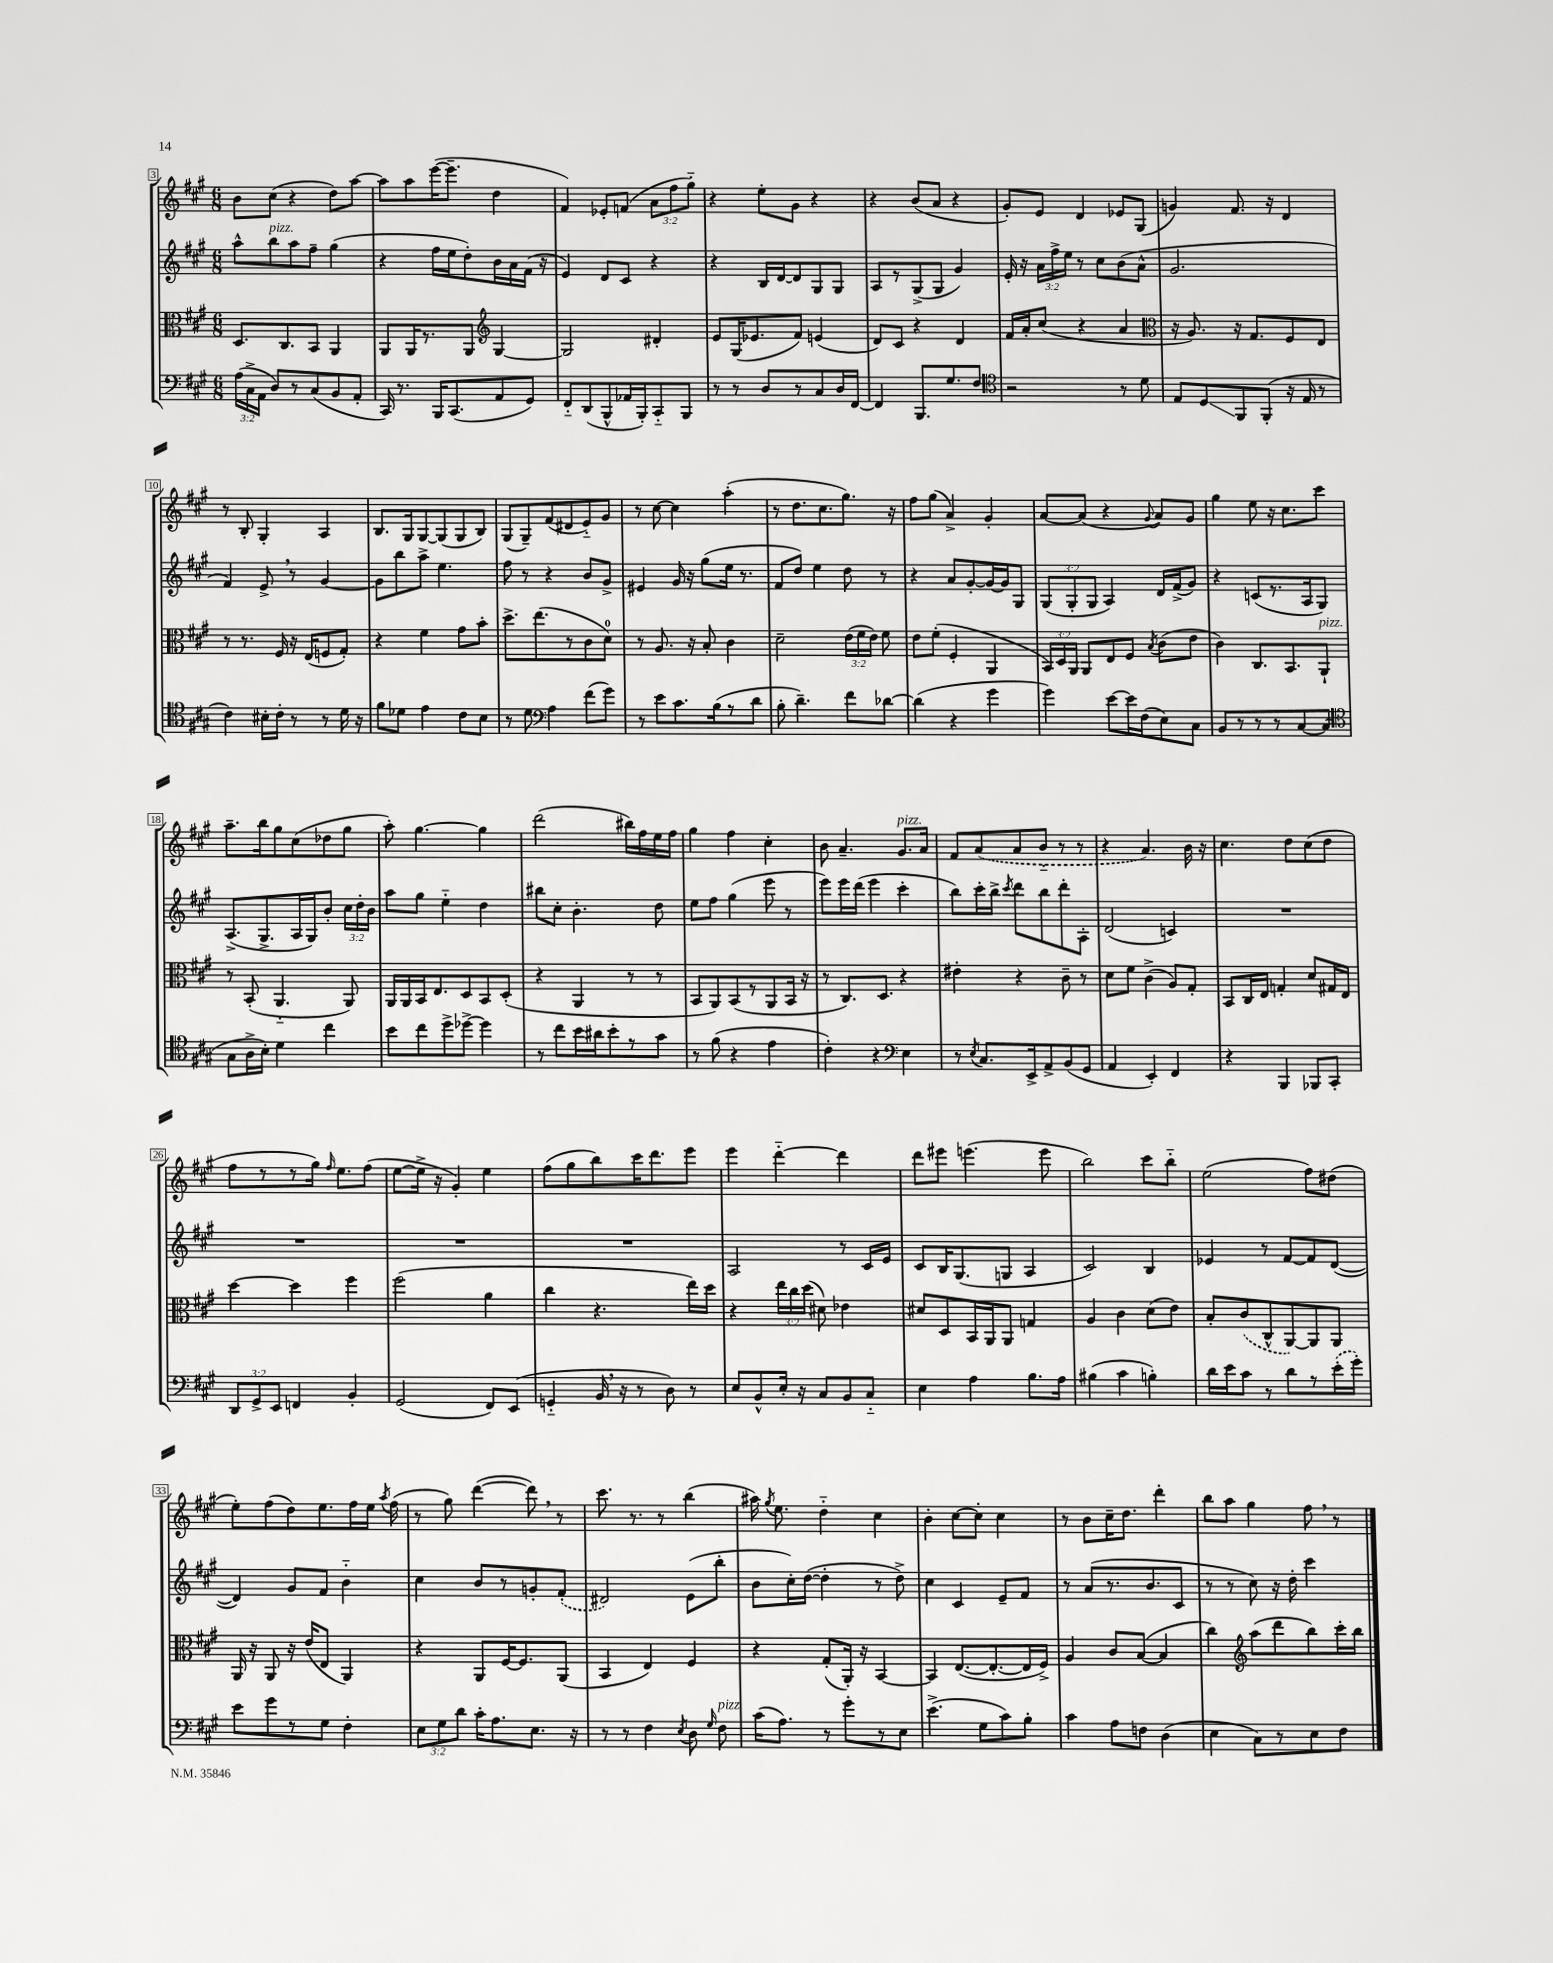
<<
\new StaffGroup <<
\new Staff = "s0" {
    \clef treble \key a \major \numericTimeSignature \time 6/8 \override Staff.TupletNumber.text = #tuplet-number::calc-fraction-text
    \autoBeamOff b'8[ cis''8]( r4 d''8[) a''8]~ |
    a''8[ a''8 e'''16~( e'''8.]-- d''4 |
    fis'4) ees'8[-. f'8]( \tuplet 3/2 { a'8[ fis''8 gis''8]-_) } |
    r4 e''8[-. gis'8] r4 |
    r4 b'8[( a'8] r4 |
    gis'8[-.) e'8] d'4 ees'8[ gis8]( |
    g'4) fis'8. r16 d'4 |
    r8 b8-. gis4-. a4 |
    b8.[ gis16 gis8~ gis8( gis8 b8]) |
    gis8[( gis8--) fis'8( dis'8 e'8-_) gis'8] |
    r8 cis''8~ cis''4 a''4-.( |
    r8 d''8.[ cis''8. gis''8.]) r16 |
    fis''8[ gis''8]( a'4->) gis'4-. |
    a'8[~ a'8]( r4 \appoggiatura { gis'8 } a'8[) gis'8] |
    gis''4 e''8 r16 cis''8.[ cis'''8] |
    a''8.[-- b''16 gis''8 cis''8( des''8 gis''8] |
    a''8-.) gis''4.~ gis''4 |
    d'''2( bis''16[) fis''16 e''16 fis''16] |
    gis''4 fis''4 cis''4-. |
    b'8 a'4.-- gis'8.[^\markup { \italic "pizz." } a'16] |
    fis'8[ \once \slurDashed a'8( a'8 b'8]-_ r8 r8 |
    r4 a'4.) b'16 r16 |
    cis''4. d''8[ cis''8( d''8] |
    fis''8[ r8 r8 gis''16]) \grace { fis''16 } e''8.[ fis''8]( |
    e''8[~ e''16]-> r16 gis'4-.) e''4 |
    fis''8[( gis''8 b''8) cis'''16 d'''8. e'''8] |
    e'''4 d'''4~-_ d'''4 |
    d'''8[ eis'''8] e'''4.( e'''8 |
    b''2) cis'''8[ b''8]-_ |
    e''2( fis''8[) dis''8]( |
    e''8[-.) fis''8( d''8) e''8. fis''16 e''16] \acciaccatura { a''8 } fis''16( |
    r8 gis''8) d'''4~( d'''8) \breathe r8 |
    cis'''8. r8. r8 b''4( |
    ais''16) \acciaccatura { gis''8 } e''8. d''4-_ cis''4 |
    b'4-. cis''8[~ cis''8]-. cis''4 |
    r8 b'8[ cis''16-- d''8.] d'''4-. |
    b''8[ a''8] gis''4 fis''8 \breathe r8 \bar "|." |
}
\new Staff = "s1" {
    \clef treble \key a \major \numericTimeSignature \time 6/8 \override Staff.TupletNumber.text = #tuplet-number::calc-fraction-text
    \autoBeamOff a''8[-^ b''8^\markup { \italic "pizz." } a''8 fis''8]-- gis''4( |
    r4 fis''16[ e''16 d''8-.) b'16 a'16 fis'16]( r16 |
    e'4) d'8[ cis'8] r4 |
    r4 b16[ d'16~ d'8 gis8 gis8] |
    a8[ r8 gis8->( gis8] gis'4) |
    e'16-. r16 \tuplet 3/2 { a'16[ fis''16-> e''16] } r8 cis''8[ b'8( a'8]-^ |
    gis'2. |
    fis'4) e'8-> \breathe r8 gis'4~ |
    gis'8[ b''8 a''8]-> e''4. |
    fis''8 r8 r4 b'8[ gis'8]-> |
    eis'4 gis'16 r16 gis''8[( e''16] r8. |
    fis'8[ d''8]) e''4 d''8 r8 |
    r4 a'8[ gis'8~-. gis'16~ gis'16 gis8] |
    \tuplet 3/2 { gis8[( gis8-. gis8] } a4) d'16[ fis'16->( gis'8]) |
    r4 c'8[( r8. a16 gis8]) |
    a8.[->( gis8.-> a16 gis16) b'8]-. \tuplet 3/2 { cis''16[ d''16-. b'16] } |
    a''8[ gis''8] e''4-_ d''4 |
    bis''8[ cis''8]-. b'4.-. d''8 |
    e''8[ fis''8] gis''4( e'''8 r8 |
    e'''8[) e'''16 d'''16]( e'''4 cis'''4-. |
    b''8[) cis'''16-. b''16]-> \acciaccatura { cis'''8 } d'''8[ b''8 d'''8-. a8]-. |
    d'2( c'4) |
    R2. |
    R2. |
    R2. |
    R2. |
    a2 r8 cis'16[ e'16] |
    cis'8[ b16 gis8.( g8] a4 |
    cis'2) b4 |
    ees'4 r8 fis'8[~ fis'8 d'8]~( |
    d'4) gis'8[ fis'8] b'4-_ |
    cis''4 b'8[ r8 g'8-. \once \slurDashed fis'8]-.( |
    dis'2) e'8[( b''8]-. |
    b'8[ cis''16-.) d''16]~( d''4-. r8 d''8->) |
    cis''4 cis'4 e'8[-- fis'8] |
    r8 a'8[( r8. b'8. cis'8] |
    r8 r8 cis''8) r16 d''16-. cis'''4 \bar "|." |
}
\new Staff = "s2" {
    \clef alto \key a \major \numericTimeSignature \time 6/8 \override Staff.TupletNumber.text = #tuplet-number::calc-fraction-text
    \autoBeamOff d8.[ cis8. b,8] a,4 |
    a,8[ a,16 r8. a,8] \clef treble gis4~ |
    gis2 dis'4-. |
    e'8[ gis16( ees'8. fis'8]) e'4( |
    d'8[) cis'8] r4 d'4 |
    fis'16[ a'16-. cis''8]( r4 a'4 |
    \clef alto r16 a8.) r16 gis8.[ fis8 e8] |
    r8 r8. fis16 r16 e16[( f8 gis8]-.) |
    r4 fis'4 gis'8[ b'8]-. |
    d''8.[-> e''8.( r8 cis'8 d'8]-0) |
    r8 a8. r16 b8-. cis'4 |
    d'2-- \tuplet 3/2 { e'16[( fis'16 e'16]) } fis'8 |
    e'8[ fis'8]-.( fis4-. a,4 |
    \tuplet 3/2 { b,16[) d16 a,16] } a,8[ e8 fis8] \acciaccatura { b8 } cis'8[( e'8] |
    cis'4) cis8.[ b,8. a,8]-!^\markup { \italic "pizz." } |
    r8 b,8-.( a,4.-_ a,8) |
    a,16[ a,16 b,16 e8. d8 b,8 d8]-.( |
    r4 a,4 r8 r8 |
    b,8[ a,8) b,8( r8 a,8 b,16] r16 |
    r8 cis8.[) d8.] r4 |
    eis'4-. r4 cis'8-- r8 |
    d'8[ fis'8] cis'4->( a8[) gis8]-. |
    b,8[ cis16 e16] g4-. d'8[ gis16 e16] |
    d''4~ d''4 fis''4 |
    fis''2( a'4 |
    cis''4 r4. e''16[) d''16] |
    r4 \tuplet 3/2 { e''16[ cis''16 d''16]( } dis'8) ees'4 |
    dis'8[ d8 b,16 a,16 a,8] g4 |
    a4 cis'4 d'8[( e'8]) |
    b8[-. \once \slurDashed cis'8( cis8-^ a,8~) a,8 a,8] |
    a,16 r16 a,8 r16 e'16[( e8] a,4) |
    r4 a,8[ fis16~ fis8. a,8]( |
    b,4 e4) fis4 |
    r4 gis8[-.( a,16]-.) r16 b,4~ |
    b,4 e8.[~( e8.~-. e16 fis16]->) |
    a4 cis'8[ b8]~( b4 |
    cis''4) \clef treble a''8[( d'''8 b''8) cis'''16-. b''16] \bar "|." |
}
\new Staff = "s3" {
    \clef bass \key a \major \numericTimeSignature \time 6/8 \override Staff.TupletNumber.text = #tuplet-number::calc-fraction-text
    \autoBeamOff \tuplet 3/2 { a16[( cis16-> a,16] } d8[) r8 cis8( b,8 a,8]-. |
    cis,16) r8. b,,16[ cis,8.( a,8 gis,8]) |
    fis,8[-_ d,8( b,,8-^ aes,16 b,,16-.) cis,8-_ b,,8] |
    r8 r8 d8[ r8 cis8 d16 fis,16]~ |
    fis,4 b,,8.[ gis8. fis8] |
    \clef tenor r2 r8 d'8 |
    e8[ d8\glissando fis,8 fis,8]-.( r16 e16 r8 |
    cis'4) bis16[-. cis'16]-. r8 r8 d'16 r16 |
    fis'8[ des'8] e'4 cis'8[ b8] |
    r8 d'8 \clef bass a4 fis'8[( gis'8]) |
    r8 e'8[ cis'8. b16( r8 d'8] |
    b8-. d'4.--) fis'8[ des'8]~ |
    des'4( r4 gis'4 |
    gis'4) e'8[~ e'16 fis16( e8) cis8] |
    b,8[ r8 r8 r8 cis8~ cis8]( |
    \clef tenor gis8[ a16-> b16]-.) d'4 cis''4 |
    b'8[ cis''8 d''8-> des''8]~-> des''4 |
    r8 cis''8[ b'16 ais'16 b'8-. r8 gis'8] |
    r8 fis'8( r4 e'4 |
    cis'4-.) r4 \clef bass e4 |
    r8 \acciaccatura { e8 } cis8.[ e,16-> a,8-> b,8( gis,8] |
    a,4 e,4-.) fis,4 |
    r4 b,,4 bes,,8[ cis,8]-. |
    \tuplet 3/2 { d,8[ gis,8-> e,8] } f,4 b,4-. |
    gis,2( fis,8[) e,8]( |
    g,4-_ b,16 \breathe r16 r8 d8) r8 |
    e8[ b,8-^ e16]-. r16 cis8[ b,8 cis8]-_ |
    e4 a4 b8.[ a16] |
    bis4( cis'4 b4-.) |
    d'16[ e'16 cis'8] r8 d'8[ r8 \once \slurDashed e'16-.( gis'16]-.) |
    e'8[ gis'8 r8 gis8] fis4-. |
    \tuplet 3/2 { e8[ gis8 d'8] } cis'16[-. a8. e8.] r16 |
    r8 r8 fis4 \acciaccatura { e8 } d8 \grace { gis16 } fis8^\markup { \italic "pizz." } |
    cis'16[( a8.]) r8 gis'8[-. r8 e8] |
    e'4.->( gis8[ cis'8) b8]-. |
    cis'4 a8[ f8] d4( |
    e4 cis8[) r8 e8 fis8] \bar "|." |
}
>>
>>
\layout { \context { \Score currentBarNumber = #3 \override BarNumber.stencil = #(make-stencil-boxer 0.1 0.3 ly:text-interface::print) } }
